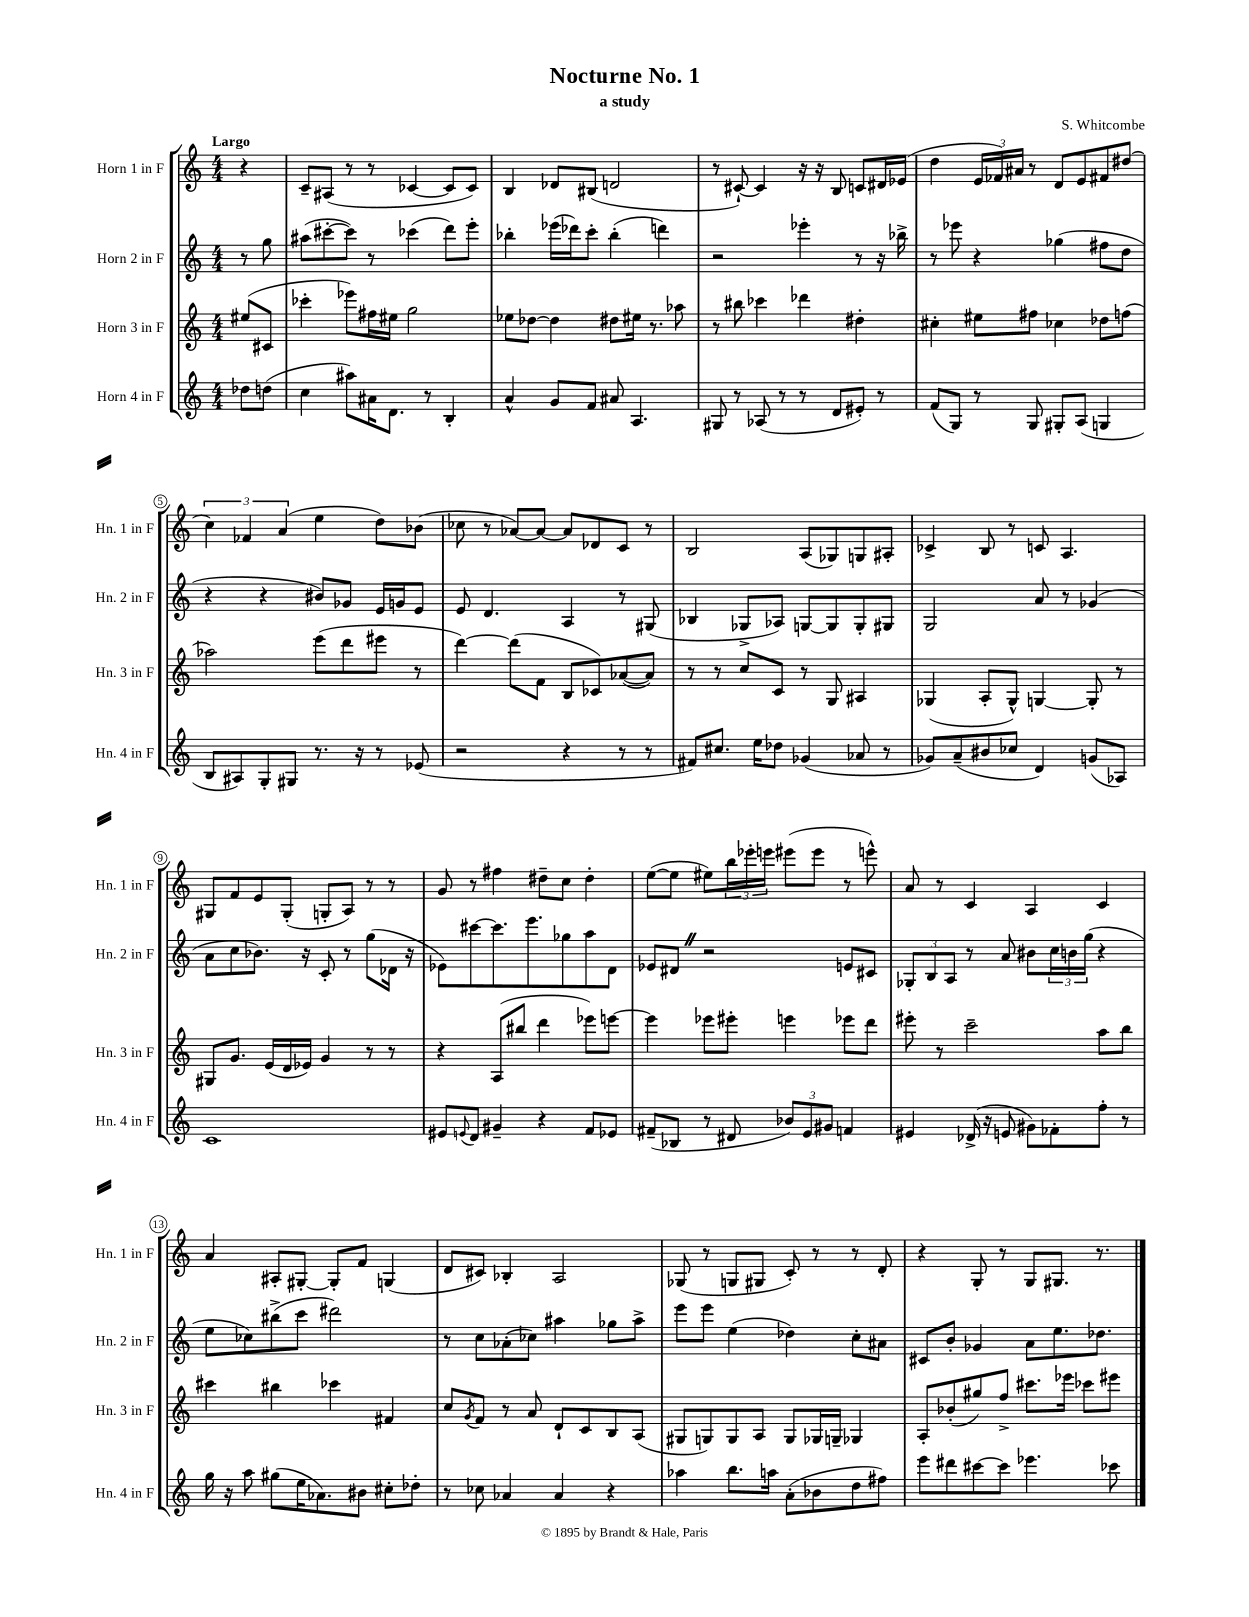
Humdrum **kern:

**kern	**kern	**kern	**kern
*part4	*part3	*part2	*part1
*staff4	*staff3	*staff2	*staff1
*I"Horn 4 in F	*I"Horn 3 in F	*I"Horn 2 in F	*I"Horn 1 in F
*I'Hn. 4 in F	*I'Hn. 3 in F	*I'Hn. 2 in F	*I'Hn. 1 in F
*clefG2	*clefG2	*clefG2	*clefG2
*k[]	*k[]	*k[]	*k[]
*M4/4	*M4/4	*M4/4	*M4/4
=	=	=	=
!	!	!	!LO:TX:a:B:t=Largo
8dd-X\L	(8ee#X/L	8r	4r
(8ddn\J	8c#X/J	8gg\	.
=1	=1	=1	=1
4cc\	4ccc-X'\	(8aa#X\L	8c~/L
.	.	[8ccc#X'\	(8A#X/J
8aa#X\L)	8eee-X\L)	8ccc#\J])	8r
16a#X\K	16ff#X\L	8r	8r
8.d\J	16ee#X\JJ	.	.
.	2gg\	(4ccc-X\	[4c-X/
8r	.	.	.
4B'/	.	8ddd\L)	8c-/L]
.	.	8eee'\J	8c-/J)
=2	=2	=2	=2
4a^^/	8ee-X\L	4bb-X'\	4B/
.	[8dd-X\J	.	.
8g/L	4dd-\]	(16eee-X\LL	8d-X/L
.	.	16ddd-X\J)	.
8f/J	.	8ccc'\J	(8B#X/J
8a#X/	8dd#X\L	(4bb-'\	2dn/
4.A/	16ee#X\Jk	.	.
.	8.r	.	.
.	.	4dddn\)	.
.	8aa-X\	.	.
=3	=3	=3	=3
8G#X/	8r	2r	8r
8r	8bb#X\	.	[8c#X`/)
(8A-X/	4ccc-X\	.	4c#/]
8r	.	.	.
8r	4ddd-X\	4eee-X'\	16r
.	.	.	16r
8d/L	.	.	8B/
8e#X'/J)	4dd#X'\	8r	8cn/L
8r	.	16r	16d#X/L
.	.	16bb-X^\	(16e-X/JJ
=4	=4	=4	=4
(8f/L	4cc#X'\	8r	4dd\
8G/J)	.	8eee-X\	.
8r	8ee#X\L	4r	24e/LL
.	.	.	24f-X/)
.	.	.	24a#X/JJ
8G/	8ff#X\J	.	8r
8G#X'/L	4cc-X\	(4gg-X\	8d/L
(8A/J	.	.	8e/
4Gn/	8dd-X\L	8ff#X\L	8f#X/
.	(8ffn\J	8dd\J	(8dd#X/J
!!LO:LB:g=z
=5	=5	=5	=5
8B/L	2aa-X\)	4r	6cc\)
8A#X/)	.	.	.
.	.	.	6f-X/
8G'/	.	4r	.
.	.	.	(6a/
8G#X/J	.	.	.
8.r	(8eee\L	8b#X/L)	4ee\
.	8ddd\	8g-X/J	.
16r	.	.	.
8r	8eee#X\J	16e/LL	8dd\L)
.	.	16gn/J	.
(8e-X/	8r	8e/J	(8b-X\J
=6	=6	=6	=6
2r	[4ddd\)	8e/	8cc-X\
.	.	4.d/	8r
.	(8ddd\L]	.	[8a-X/L)
.	8f\J	.	8a-/J_
4r	8B/L	4A/	8a-/L]
.	8c-X/)	.	8d-X/
8r	([8a-X/	8r	8c/J
8r	8a-/J])	(8G#X/	8r
=7	=7	=7	=7
8f#X/L)	8r	4B-X/	2B/
8.cc#X/J	8r	.	.
.	8cc/L	8G-X^/L	.
16ee\KL	.	.	.
8dd-X\J	8c/J	8A-X/J)	.
(4g-X/	8r	[8Gn/L	(8A/L
.	8G/	8G/]	8G-X/)
8a-X/	4A#X/	8G'/	8Gn/
8r	.	8G#X/J	8A#X'/J
=8	=8	=8	=8
8g-X/L)	(4G-X/	2G/	4c-X^/
(8a~/	.	.	.
8b#X/	8A'/L	.	8B/
8cc-X/J	8G-^^/J)	.	8r
4d/)	[4Gn/	8a/	8cn/
.	.	8r	4.A/
(8gn/L	8G'/]	(4g-X/	.
8A-X/J)	8r	.	.
!!LO:LB:g=z
=9	=9	=9	=9
1c	8G#X/L	8a\L	8G#X/L
.	8.g/J	8cc\	8f/
.	.	8.b-X\J)	8e/
.	(16e/LL	.	.
.	16d/	.	(8G#'/J
.	16e-X/JJ)	16r	.
.	4g/	8c'/	8Gn'/L
.	.	8r	8A/J)
.	8r	(8gg\L	8r
.	8r	16d-X\Jk	8r
.	.	16r	.
=10	=10	=10	=10
8e#X/L	4r	8e-X\L)	8g/
8qqen/	.	.	.
8d/J	.	[8ccc#X\	8r
4g#X~/	(8A/L	8.ccc#\]	4ff#X\
.	8bb#X/J	.	.
.	.	8.eee\	.
4r	4ddd\	.	8dd#X~\L
.	.	8gg-X\	8cc\J
8f/L	8eee-X\L)	8aa\	4dd#'\
8e-X/J	[8eeen\J	8d\J	.
=11	=11	=11	=11
(8f#X~/L	4eee\]	8e-X/L	([8ee\L
8B-X/J	.	8d#XZ/J	8ee\J]
8r	8eee-X\L	2r	8ee#X\L)
8d#X/	8eee#X'\J	.	24bb\L
.	.	.	24eee-X'\
.	.	.	24eeen\JJ
12b-X/L)	4eeen\	.	(8eee#X\L
12e/	.	.	.
.	.	.	8eee#\J
12g#X/J	.	.	.
4fn/	8eee-X\L	8en/L	8r
.	8ddd\J	8c#X/J	8eeen^^\)
=12	=12	=12	=12
4e#X/	8eee#X'\	12G-X'/L	8a/
.	.	12B/	.
.	8r	.	8r
.	.	12A/J	.
(16d-X^/	2ccc~\	8r	4c/
16r	.	.	.
8en/	.	8a/	.
8g#X\L)	.	8b#X\L	4A/
8f-X'\	.	24cc\L	.
.	.	24bn\	.
.	.	(24gg\JJ	.
8ff'\J	8aa\L	4r	4c/
8r	8bb\J	.	.
!!LO:LB:g=z
=13	=13	=13	=13
16gg\	4ccc#X\	8ee\L	4a/
16r	.	.	.
8aa\	.	8cc-X\)	.
(8gg#X\L	4bb#X\	(8bb#X^\	8A#X'/L
16ee\K	.	8ccc\J	[8G#X'/J
8.a-X\)	.	.	.
.	4ccc-X\	2ddd#X\)	8G#'/L]
8b#X\J	.	.	8f/J
8cc#X'\L	4f#X/	.	(4Gn/
8dd-X'\J	.	.	.
=14	=14	=14	=14
8r	8cc/L	8r	8d/L
.	8qg/	.	.
8cc-X\	8f/J	8cc\L	8c#X/J)
4a-X/	8r	(8a-X'\	4B-X'/
.	8a/	8cc-X\J)	.
4a-/	8d`/L	4aa#X\	2A/
.	8c/	.	.
4r	8B/	8gg-X\L	.
.	(8A/J	8aa#^\J	.
=15	=15	=15	=15
4aa-X\	8G#X/L	8eee\L	(8G-X/
.	8Gn/)	8eee\J	8r
8.bb\L	8G/	(4ee\	8Gn/L
.	8A/J	.	8G#X/J
16aan\Jk	.	.	.
(8a'\L	8G/L	4dd-X\)	8c'/)
8b-X\	16G-X/L	.	8r
.	16Gn~/JJ	.	.
8dd\	4G-X/	8cc'\L	8r
8ff#X\J)	.	8a#X\J	8d'/
=16	=16	=16	=16
8eee\L	8A'/L	8c#X/L	4r
8ddd#X\	(8b-X'/	8b'/J	.
[8ccc#X\	8gg#X/)	4g-X/	8G'/
8ccc#\J]	8ff^/J	.	8r
4.eee-X\	8.ccc#X\L	8a\L	8G/L
.	.	8.ee\	8.G#X/J
.	16eee-X\Jk	.	.
.	8ccc-X\L	.	.
.	.	8.dd-X\J	8.r
8ccc-X\	8eee#X\J	.	.
==	==	==	==
*-	*-	*-	*-
